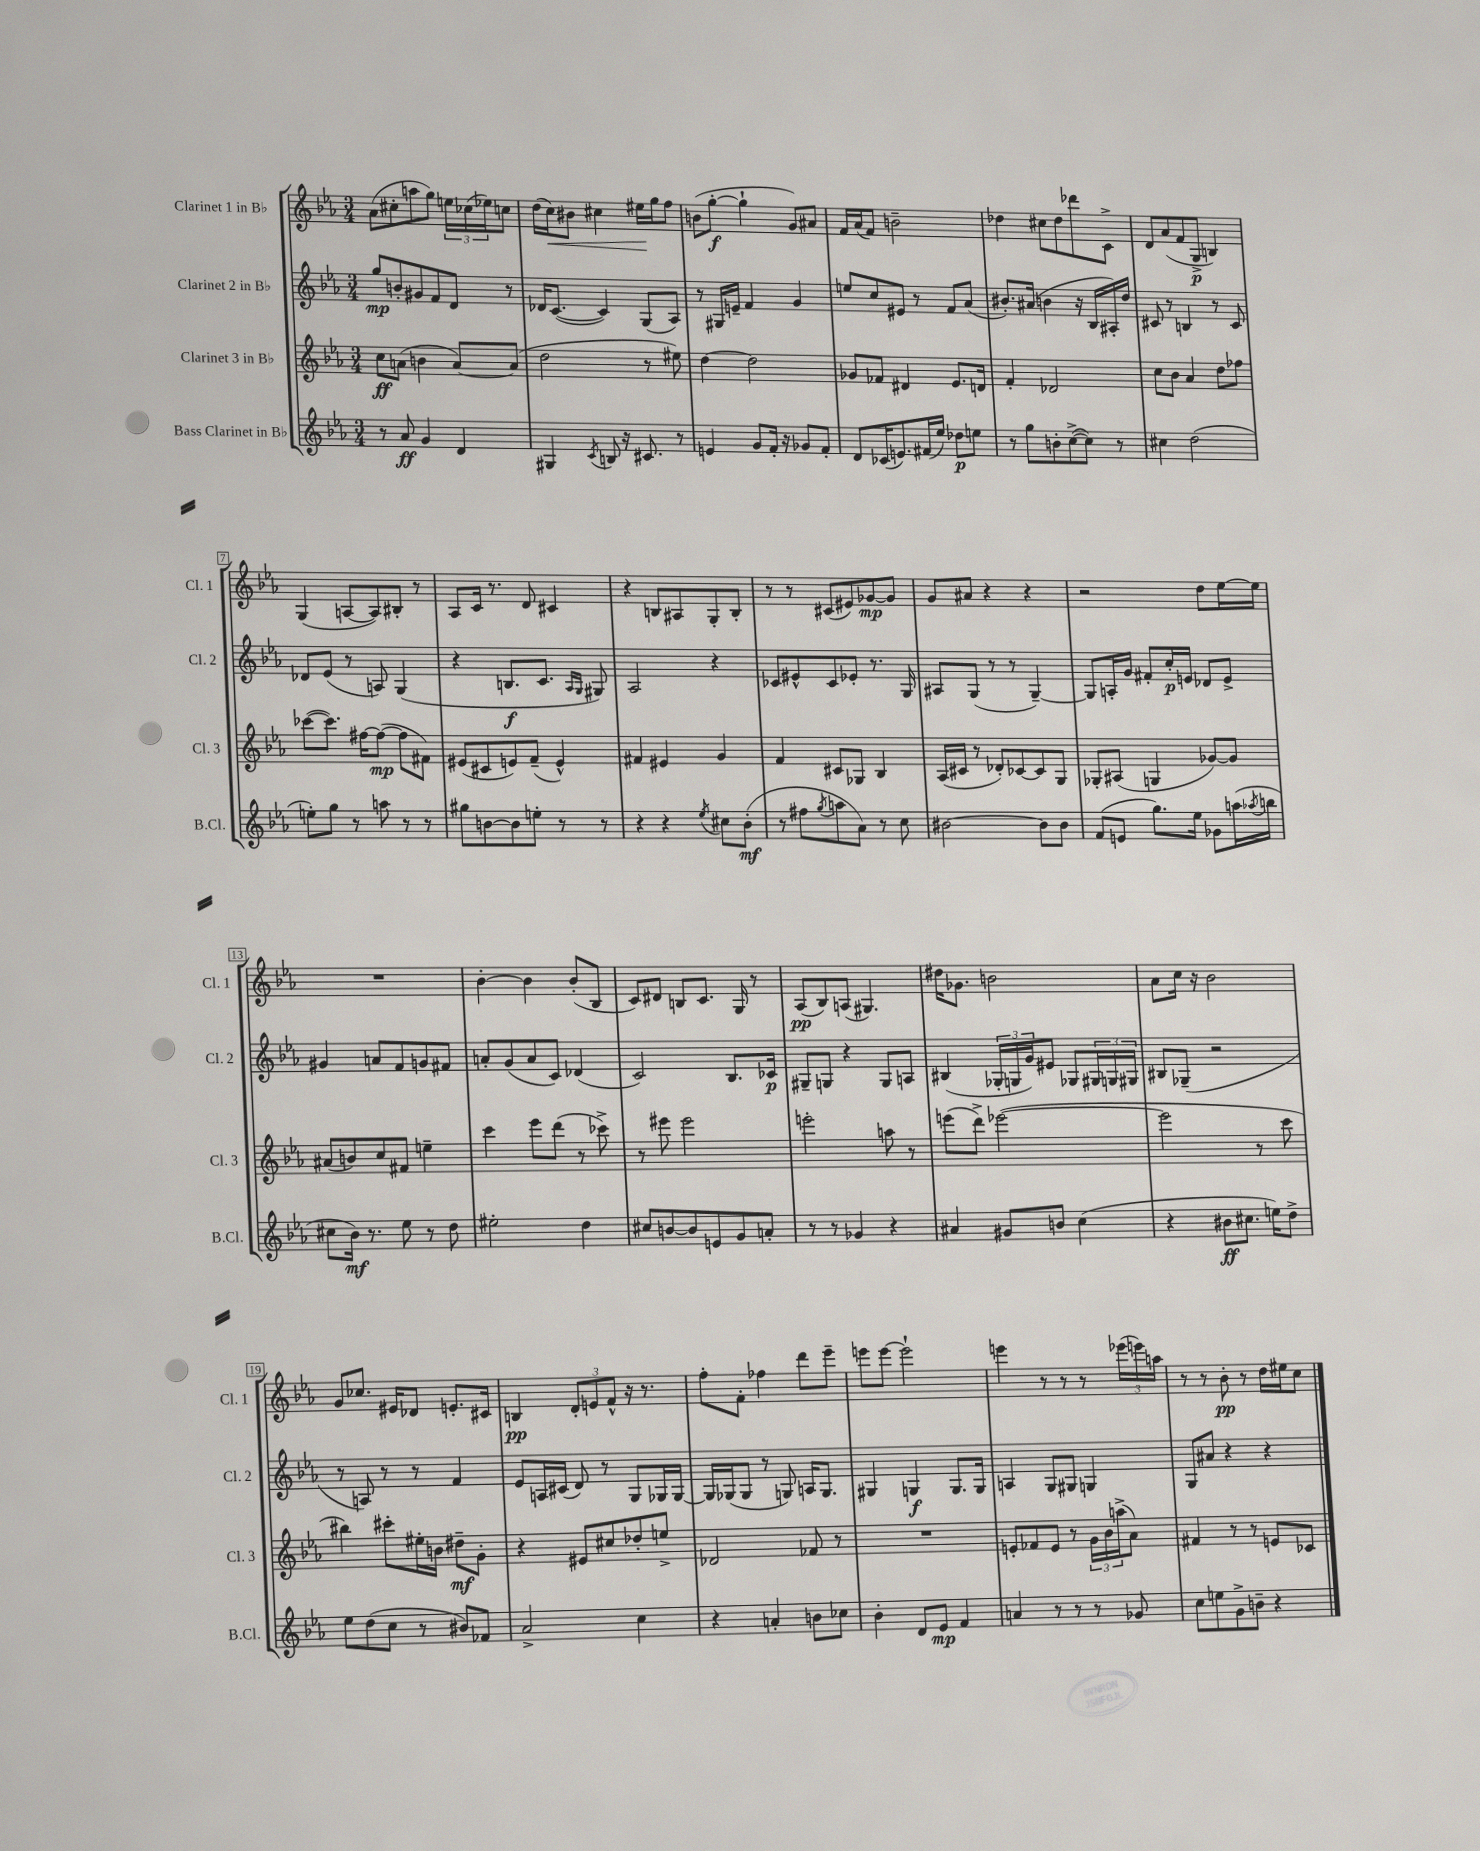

**kern	**dynam	**kern	**dynam	**kern	**dynam	**kern	**dynam
*part4	*part4	*part3	*part3	*part2	*part2	*part1	*part1
*staff4	*staff4	*staff3	*staff3	*staff2	*staff2	*staff1	*staff1
*I"Bass Clarinet in B♭	*	*I"Clarinet 3 in B♭	*	*I"Clarinet 2 in B♭	*	*I"Clarinet 1 in B♭	*
*I'B.Cl.	*	*I'Cl. 3	*	*I'Cl. 2	*	*I'Cl. 1	*
*clefG2	*	*clefG2	*	*clefG2	*	*clefG2	*
*k[b-e-a-]	*	*k[b-e-a-]	*	*k[b-e-a-]	*	*k[b-e-a-]	*
*M3/4	*	*M3/4	*	*M3/4	*	*M3/4	*
=1	=1	=1	=1	=1	=1	=1	=1
8r	.	8cc\L	ff	8gg/L	mp	(8a-\L	.
8a-/	ff	(8an\J	.	8bn'/	.	8cc#X'\	.
4g/	.	4bn\	.	8g#X/	.	8aan\	.
.	.	.	.	8f/	.	8gg\J)	.
4d/	.	[8a/L)	.	8d/J	.	24een\LL	.
.	.	.	.	.	.	(24cc-X\	.
.	.	.	.	.	.	24ee-X\J)	.
.	.	(8a/J]	.	8r	.	8ccn\J	.
=2	=2	=2	=2	=2	=2	=2	=2
4G#X/	.	2dd\	.	16d-X/KL	.	(16dd\LL	.
!	!	!	!	!	!	!	!LO:HP:b
.	.	.	.	([8.c/J	.	16cc\J)	<
.	.	.	.	.	.	8b#X\J	.
8qc/	.	.	.	.	.	.	.
8Bn/	.	.	.	4c/])	.	4cc#X\	.
16r	.	.	.	.	.	.	.
8.c#X/	.	.	.	.	.	.	.
.	.	8r	.	(8G/L	.	16ee#X\LL	.
.	.	.	.	.	.	16gg\J	[
8r	.	8ee#X\)	.	8A-/J)	.	8ff\J	.
=3	=3	=3	=3	=3	=3	=3	=3
4en/	.	[4dd\	.	8r	.	(8bn\L	.
.	.	.	.	16G#X/LL	.	[8gg'\J	f
.	.	.	.	16en~/JJ	.	.	.
8g/L	.	2dd\]	.	4f/	.	4gg`\]	.
16f'/Jk	.	.	.	.	.	.	.
16r	.	.	.	.	.	.	.
8g-X/L	.	.	.	4g/	.	8g/L)	.
8f'/J	.	.	.	.	.	8a#X/J	.
=4	=4	=4	=4	=4	=4	=4	=4
8d/L	.	8g-X/L	.	8een/L	.	16f/LL	.
.	.	.	.	.	.	(16a-/J	.
(16c-X/K	.	8f-X/J	.	8cc/	.	8f/J)	.
8.en/)	.	.	.	.	.	.	.
.	.	4d#X/	.	8e#X/J	.	2bn~\	.
(16f#X/L	.	.	.	8r	.	.	.
16ee-/JJ)	.	.	.	.	.	.	.
8dd-X\L	p	8.e-/L	.	8f/L	.	.	.
8een\J	.	.	.	(8a-/J	.	.	.
.	.	16dn/Jk	.	.	.	.	.
=5	=5	=5	=5	=5	=5	=5	=5
8r	.	4f'/	.	8.b#X'/L)	.	4dd-X\	.
8gg\L	.	.	.	.	.	.	.
.	.	.	.	(16a#X/Jk	.	.	.
8bn'\	.	2d-X/	.	4bn\	.	8cc#X\L	.
([8cc^\	.	.	.	.	.	8dd-\	.
8cc\J])	.	.	.	16r	.	8ddd-X\	.
.	.	.	.	16B-/LL	.	.	.
8r	.	.	.	16A#X'/)	.	8c^\J	.
.	.	.	.	16dd/JJ	.	.	.
=6	=6	=6	=6	=6	=6	=6	=6
4cc#X\	.	8cc\L	.	8c#X/	.	8d/L	.
.	.	8b-\J	.	8r	.	(8a-/	.
(2dd\	.	4a-/	.	4Bn/	.	8f/	.
.	.	.	.	.	.	8G^/J	p
.	.	8dd\L	.	8r	.	4Bn/)	.
.	.	8ff-X\J	.	8c#/	.	.	.
!!LO:LB:g=z
=7	=7	=7	=7	=7	=7	=7	=7
8een'\L)	.	([8ccc-X\L	.	8d-X/L	.	(4G/	.
8gg\J	.	8.ccc-\J])	.	(8e-/J	.	.	.
8r	.	.	.	8r	.	[8An/L	.
.	.	[16ff#X\KL	.	.	.	.	.
8aan\	.	(8ff#\J_	mp	8An/)	.	8A/])	.
8r	.	8ff#\L]	.	(4G/	.	8B#X'/J	.
8r	.	8f#X\J)	.	.	.	8r	.
=8	=8	=8	=8	=8	=8	=8	=8
8gg#X\L	.	(8e#X/L	.	4r	.	8A-/L	.
[8bn\	.	8c#X/	.	.	.	16c/Jk	.
.	.	.	.	.	.	8.r	.
8b\]	.	8en/)	.	8.Bn/L	f	.	.
8een'\J	.	(8f~/J	.	.	.	8d/	.
.	.	.	.	8.c/J	.	.	.
8r	.	4e^^/)	.	.	.	4c#X/	.
.	.	.	.	16qqA-/LL	.	.	.
.	.	.	.	16qqG/JJ	.	.	.
8r	.	.	.	8G#X/)	.	.	.
=9	=9	=9	=9	=9	=9	=9	=9
4r	.	4f#X/	.	2A-/	.	4r	.
4r	.	4e#X/	.	.	.	8Bn/L	.
.	.	.	.	.	.	8A#X/	.
8qee-/	.	.	.	.	.	.	.
8cc#X\L	.	4g/	.	4r	.	8G'/	.
(8b-'\J	mf	.	.	.	.	8B'/J	.
=10	=10	=10	=10	=10	=10	=10	=10
8r	.	4f/	.	8c-X/L	.	8r	.
8ff#X\L	.	.	.	8e#X^^/	.	8r	.
8qgg/	.	.	.	.	.	.	.
8aan\	.	8c#X/L	.	8c-/	.	(8c#X/L	.
8a-\J)	.	8G-X/J	.	8e-X'/J	.	8e#X/)	.
8r	.	4B-/	.	8.r	.	[8g-X/	mp
8cc\	.	.	.	.	.	8g-/J]	.
.	.	.	.	16G/	.	.	.
=11	=11	=11	=11	=11	=11	=11	=11
[2b#X\	.	(16A-/LL	.	8A#X/L	.	8g/L	.
.	.	16c#X/JJ	.	.	.	.	.
.	.	8r	.	(8G/J	.	8a#X/J	.
.	.	8d-X'/L)	.	8r	.	4r	.
.	.	[8c-X/	.	8r	.	.	.
8b#\L]	.	8c-/]	.	[4G~/)	.	4r	.
8b#\J	.	8G/J	.	.	.	.	.
=12	=12	=12	=12	=12	=12	=12	=12
(8f/L	.	8G-X'/L	.	8G/L]	.	2r	.
8en/J	.	(8A#X/J	.	16An'/L	.	.	.
.	.	.	.	16g/JJ	.	.	.
8.gg\L)	.	4Gn/	.	8f#X'/L	.	.	.
.	.	.	.	16cc'/L	p	.	.
16ee-\Jk	.	.	.	16en/JJ	.	.	.
8g-X\L	.	[8g-X/L)	.	8d-X/L	.	8dd\L	.
(16aan\L	.	8g-/J]	.	8e^/J	.	[16ee-\L	.
8qaa-X/	.	.	.	.	.	.	.
16bbn\JJ	.	.	.	.	.	16ee-\JJ]	.
!!LO:LB:g=z
=13	=13	=13	=13	=13	=13	=13	=13
8cc#X\L	.	(8a#X/L	.	4g#X/	.	2.r	.
16b-\Jk)	mf	8bn/)	.	.	.	.	.
8.r	.	.	.	.	.	.	.
.	.	8cc/	.	8an/L	.	.	.
8ee-\	.	8f#X/J	.	8f/	.	.	.
8r	.	4een~\	.	8gn/	.	.	.
8dd\	.	.	.	8f#X/J	.	.	.
=14	=14	=14	=14	=14	=14	=14	=14
2ee#X'\	.	4ccc\	.	8an'/L	.	[4b-'\	.
.	.	.	.	(8g/	.	.	.
.	.	8eee-\L	.	8a/	.	4b-\]	.
.	.	(8ddd\J	.	8c/J)	.	.	.
4dd\	.	8r	.	(4d-X/	.	(8b-'/L	.
.	.	8ccc-X^\)	.	.	.	8B-/J	.
=15	=15	=15	=15	=15	=15	=15	=15
8cc#X/L	.	8r	.	2c/)	.	8c/L)	.
[8bn/	.	8eee#X\	.	.	.	8d#X/J	.
8b/]	.	2eee#\	.	.	.	8Bn/L	.
8en/	.	.	.	.	.	8.c/J	.
8g/	.	.	.	8.B-/L	.	.	.
.	.	.	.	.	.	16G/	.
8an'/J	.	.	.	.	.	8r	.
.	.	.	.	16c-X/Jk	p	.	.
=16	=16	=16	=16	=16	=16	=16	=16
8r	.	2eeen'\	.	8G#X~/L	.	(8A-/L	pp
8r	.	.	.	8Gn/J	.	8B-/)	.
4g-X/	.	.	.	4r	.	(8An/J	.
.	.	.	.	.	.	4.G#X/)	.
4r	.	8aan\	.	8G/L	.	.	.
.	.	8r	.	8An/J	.	.	.
=17	=17	=17	=17	=17	=17	=17	=17
4a#X/	.	(8eeen\L	.	(4B#X/	.	16dd#X\KL	.
.	.	.	.	.	.	8.g-X\J	.
.	.	8ddd^\J)	.	.	.	.	.
8g#X/L	.	([2eee-X\	.	24G-X'/LL	.	2bn\	.
.	.	.	.	24Gn/	.	.	.
.	.	.	.	24g/J)	.	.	.
8bn/J	.	.	.	8e#X/J	.	.	.
(4cc\	.	.	.	8G-X/L	.	.	.
.	.	.	.	24G#X/L	.	.	.
.	.	.	.	24Gn/	.	.	.
.	.	.	.	24G#X/JJ	.	.	.
=18	=18	=18	=18	=18	=18	=18	=18
4r	.	2eee-\]	.	8B#X/L	.	8a-\L	.
.	.	.	.	(8G-X~/J	.	16cc\Jk	.
.	.	.	.	.	.	16r	.
8b#X\L	ff	.	.	2r	.	2b-\	.
8.cc#X\J	.	.	.	.	.	.	.
.	.	8r	.	.	.	.	.
16een\KL)	.	.	.	.	.	.	.
8dd^\J	.	8ccc\	.	.	.	.	.
!!LO:LB:g=z
=19	=19	=19	=19	=19	=19	=19	=19
8ee-\L	.	4bb#X\)	.	8r	.	8g/L	.
(8dd\	.	.	.	8An/)	.	8.cc-X/J	.
8cc\J	.	8ccc#X'\L	.	8r	.	.	.
.	.	.	.	.	.	16e#X/KL	.
8r	.	16ee#X'\L	.	8r	.	8d-X/J	.
.	.	16bn\JJ	.	.	.	.	.
8b#X/L)	.	8dd#X~\L	mf	4f/	.	8.en'/L	.
8f-X/J	.	8g'\J	.	.	.	.	.
.	.	.	.	.	.	16c#X/Jk	.
=20	=20	=20	=20	=20	=20	=20	=20
2a-^/	.	4r	.	8e-/L	.	4Bn/	pp
.	.	.	.	16An/L	.	.	.
.	.	.	.	(16c#X/JJ	.	.	.
.	.	8e#X/L	.	8d/)	.	12d'/L	.
.	.	.	.	.	.	12en/	.
.	.	8cc#X/	.	8r	.	.	.
.	.	.	.	.	.	12f^^/J	.
4cc\	.	8dd-X'/	.	8G/L	.	16r	.
.	.	.	.	.	.	8.r	.
.	.	8een^/J	.	16G-X/L	.	.	.
.	.	.	.	[16G-/JJ	.	.	.
=21	=21	=21	=21	=21	=21	=21	=21
4r	.	2d-X/	.	16G-/LL]	.	8ff'\L	.
.	.	.	.	(16G-X/J	.	.	.
.	.	.	.	8G-/J	.	8f'\J	.
4an'/	.	.	.	8r	.	4ff-X\	.
.	.	.	.	8Gn/)	.	.	.
8bn\L	.	8f-X/	.	16An/KL	.	8ddd\L	.
.	.	.	.	8.G/J	.	.	.
8cc-X\J	.	8r	.	.	.	8eee-~\J	.
=22	=22	=22	=22	=22	=22	=22	=22
4b-'\	.	2.r	.	4G#X/	.	8eeen\L	.
.	.	.	.	.	.	[8eee\J	.
8d/L	.	.	.	4Gn/	f	2eee`\]	.
8e-/J	mp	.	.	.	.	.	.
4f/	.	.	.	8.G/L	.	.	.
.	.	.	.	16G/Jk	.	.	.
=23	=23	=23	=23	=23	=23	=23	=23
4an/	.	8en'/L	.	4An/	.	4eeen\	.
.	.	8f-X/	.	.	.	.	.
8r	.	8e/J	.	8G/L	.	8r	.
8r	.	8r	.	8G#X/J	.	8r	.
8r	.	24g\LL	.	4Gn/	.	8r	.
.	.	24b-\	.	.	.	.	.
.	.	(24aan^\J	.	.	.	.	.
8g-X/	.	8a-\J)	.	.	.	(24eee-X\LL	.
.	.	.	.	.	.	24eeen\)	.
.	.	.	.	.	.	24aan\JJ	.
=24	=24	=24	=24	=24	=24	=24	=24
8cc\L	.	4f#X/	.	8G/L	.	8r	.
8een\	.	.	.	8a#X/J	.	8r	.
8g^\	.	8r	.	4r	.	8b-'\	pp
8bn~\J	.	8r	.	.	.	8r	.
4r	.	8en/L	.	4r	.	16dd\LL	.
.	.	.	.	.	.	16ee#X\J	.
.	.	8c-X/J	.	.	.	8cc\J	.
==	==	==	==	==	==	==	==
*-	*-	*-	*-	*-	*-	*-	*-
